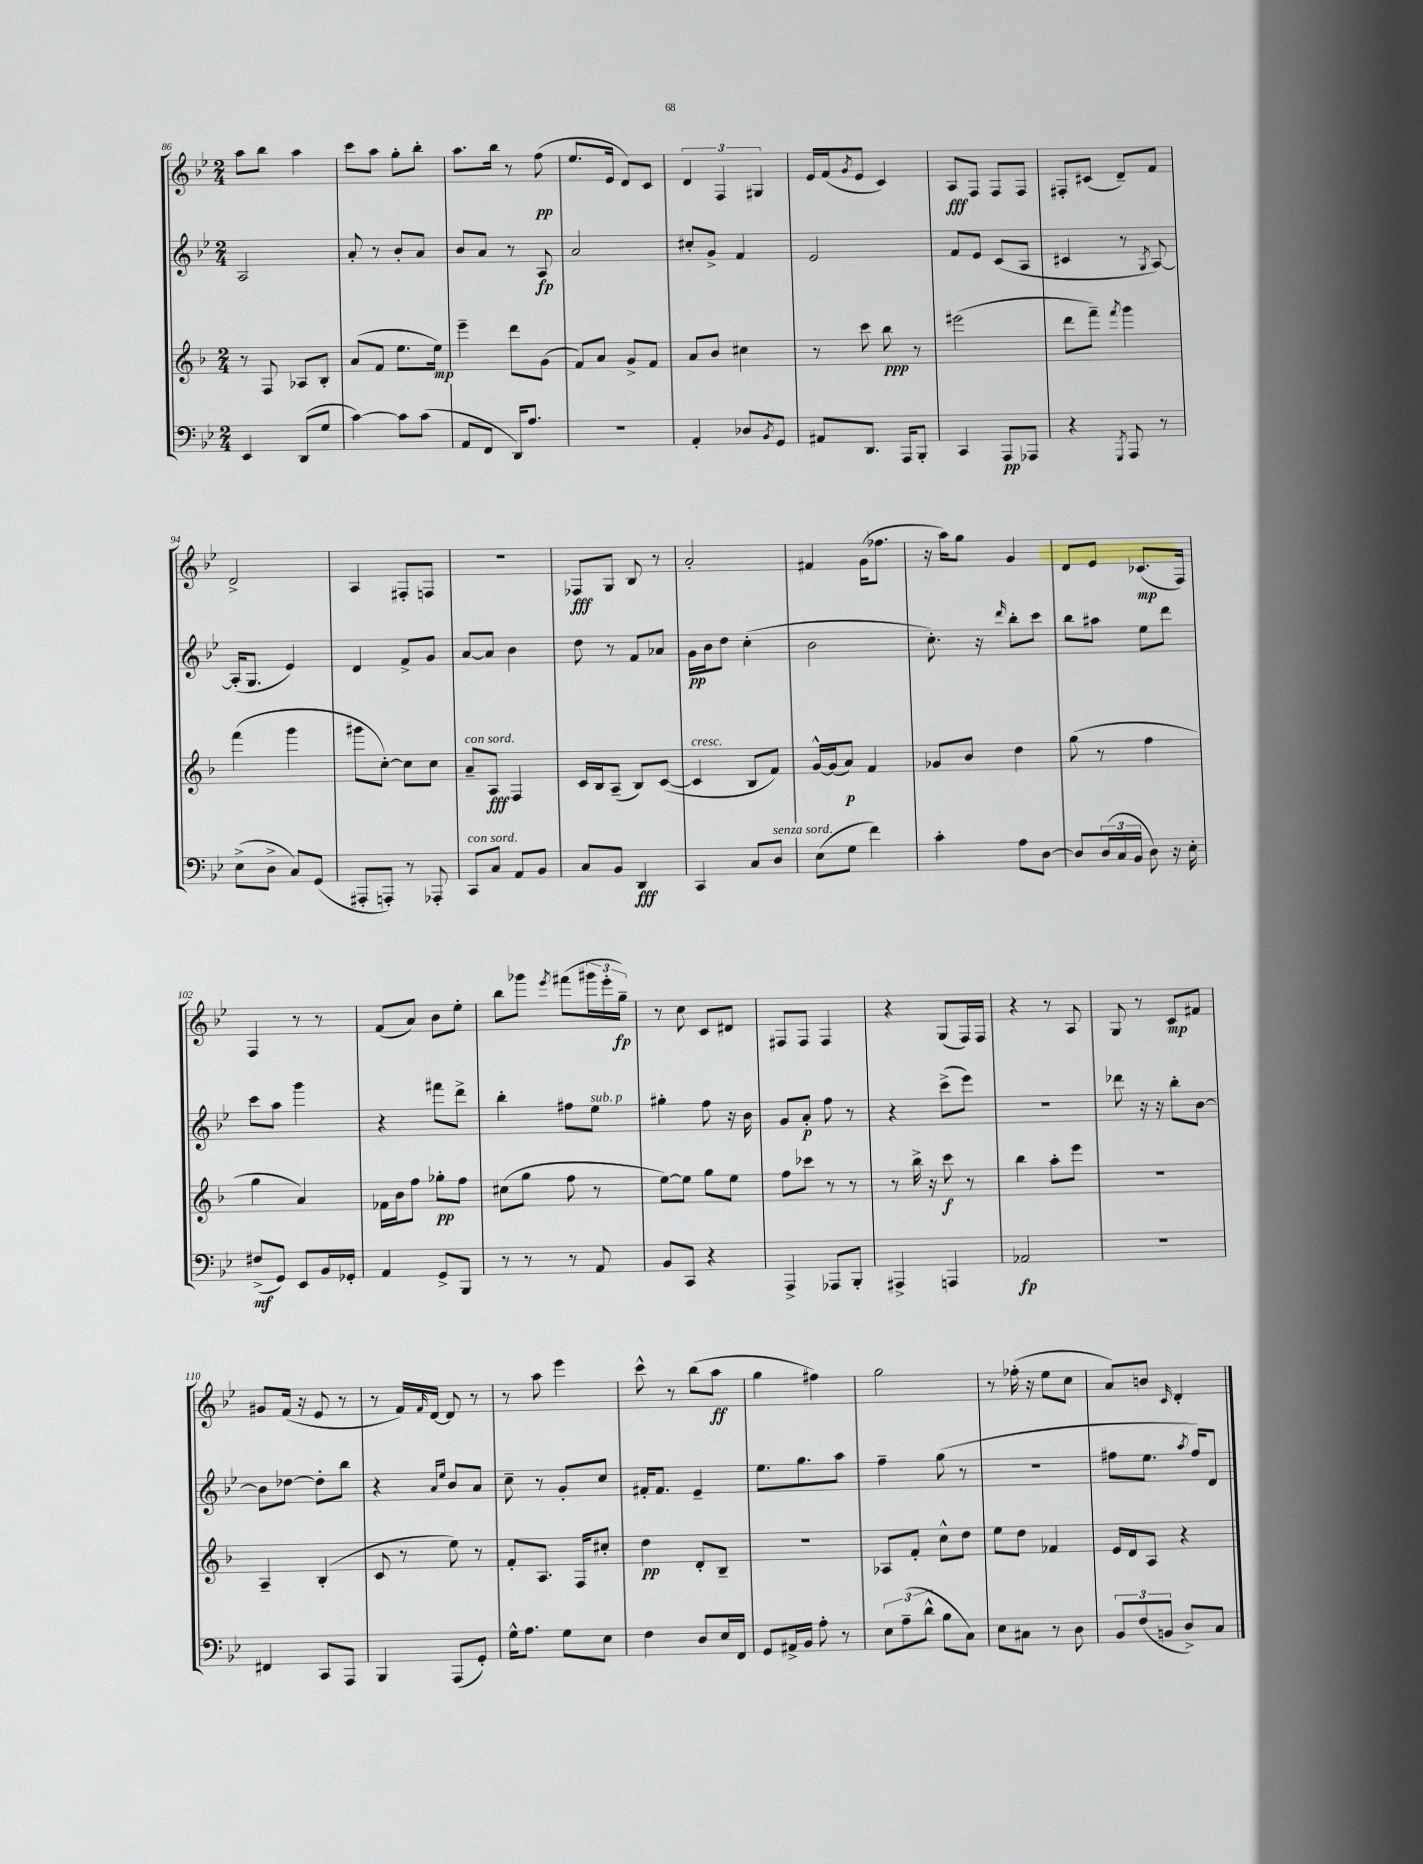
<<
\new StaffGroup <<
\new Staff = "s0" {
    \clef treble \key bes \major \numericTimeSignature \time 2/4
    a''8 bes''8 a''4 |
    c'''8 a''8 g''8-. bes''8-. |
    a''8. bes''16 r8 f''8\pp( |
    ees''8. ees'16 d'8) c'8 |
    \tuplet 3/2 { d'4 f4 gis4 } |
    ees'16 f'16( \acciaccatura { g'8 } ees'8 c'4) |
    a8\fff f8 f8 f8 |
    fis8-. cis'8( d'8--) f'8 |
    d'2-> |
    a4 fis8-. f8 |
    r2 |
    fes8\fff g8 bes8 r8 |
    a'2-. |
    fis'4 g'16( fes''8. |
    r16 a''16) g''8 g'4 |
    d'8 ees'8 ces'8.\mp( f16) |
    f4 r8 r8 |
    f'8( a'8) bes'8 ees''8-. |
    bes''8 ges'''8 \acciaccatura { ees'''8 } fis'''8( \tuplet 3/2 { gis'''16 ees'''16-. g''16--\fp) } |
    r8 c''8 c'8 dis'8 |
    fis8 fis8 fis4 |
    r4 g8( f16) f16 |
    r4 r8 a8 |
    g8 r8 c'8\mp fis'8 |
    gis'8 f'16( r16 ees'8 r8 |
    r8 f'16) \grace { f'16 } d'16~ d'8 r8 |
    r8 a''8 ees'''4 |
    c'''8-^ r8 bes''8( a''8\ff |
    g''4 fis''4) |
    g''2 |
    r8 fes''16-.( r16 ees''8 c''8 |
    a'8) b'8 \grace { c'16 } d'4-. \bar "|." |
}
\new Staff = "s1" {
    \clef treble \key bes \major \numericTimeSignature \time 2/4
    a2 |
    a'8-. r8 bes'8-. a'8 |
    bes'8 a'8 r8 a8\fp |
    a'2 |
    cis''8-. g'8-> f'4 |
    ees'2 |
    f'8 ees'8 c'8( a8 |
    cis'4 r8 \acciaccatura { g8 } a8~) |
    a16-.( g8. ees'4) |
    d'4 f'8-> g'8 |
    a'8~ a'8 bes'4 |
    d''8 r8 f'8 aes'8 |
    g'16\pp bes'16 d''8 c''4-.( |
    bes'2 |
    c''8.-.) r16 \grace { d'''16 } bes''8-. c'''8 |
    bes''8 ais''8 ees''8 d'''8 |
    c'''8 a''8 g'''4 |
    r4 fis'''8 d'''8-> |
    bes''4-. fis''8 ees''8^\markup { \italic "sub. p" } |
    gis''4-. f''8 r16 bes'16 |
    g'8 a'8-.\p f''8 r8 |
    r4 c'''8->( ees'''8) |
    R2 |
    des'''8 r16 r16 bes''8-. bes'8~ |
    bes'8 des''8~ des''8-. bes''8 |
    r4 \grace { a'16 ees''16 } bes'8 a'8 |
    c''8-- r8 g'8-. c''8 |
    fis'16-. fis'8. ees'4-- |
    ees''8. g''8. a''8 |
    f''4-- g''8( r8 |
    R2 |
    fis''8 ees''8. \acciaccatura { a''8 } fis''16) d'8 \bar "|." |
}
\new Staff = "s2" {
    \clef treble \key f \major \numericTimeSignature \time 2/4
    r8 f8 aes8 bes8-. |
    a'8( f'8 e''8. e''16\mp) |
    e'''4-- d'''8 g'8( |
    f'8) a'8 g'8-> f'8 |
    a'8 bes'8 cis''4 |
    r8 c'''8 bes''8\ppp r8 |
    eis'''2( |
    d'''8 f'''8--) \acciaccatura { f'''8 } g'''4 |
    f'''4( g'''4 |
    gis'''8 c''8~-.) c''8 c''8 |
    a'8--^\markup { \italic "con sord." } a8\fff f4 |
    c'16 bes16 a8--( bes8) c'8~( |
    c'4^\markup { \italic "cresc." } bes8 f'8) |
    g'16~-^ g'16( a'8\p) f'4 |
    ges'8 bes'8 d''4 |
    g''8( r8 f''4 |
    g''4 a'4) |
    fes'16 bes'16 f''8 ges''8-.\pp f''8 |
    cis''8( g''8 f''8 r8 |
    e''8~) e''8 g''8 e''8 |
    f''8 ces'''8 r8 r8 |
    r8 bes''16-> r16 c'''8\f r8 |
    bes''4 a''8-. e'''8 |
    r2 |
    a4-- bes4-.( |
    c'8 r8 e''8) r8 |
    f'8-. a8. f16 cis''8-. |
    d''4\pp d'8-. bes8-- |
    r2 |
    aes8 f'8-. c''8-^ d''8 |
    e''8 d''8 fes'4 |
    e'16 d'16 a8 r4 \bar "|." |
}
\new Staff = "s3" {
    \clef bass \key bes \major \numericTimeSignature \time 2/4
    ees,4 d,8( g8 |
    c'4~) c'8 c'8( |
    a,8 f,8 d,16) a8. |
    r2 |
    a,4-. des8 \acciaccatura { bes,8 } g,8 |
    ais,8 d,8. a,,16 bes,,8-. |
    c,4 a,,8\pp aes,,8 |
    r4 \acciaccatura { g,,8 } a,,8 r8 |
    ees8->( d8-> c8) g,8( |
    ais,,8-. a,,8-.) r8 aes,,8-. |
    c,8^\markup { \italic "con sord." } c8 a,8 bes,8 |
    c8 bes,8 d,4\fff |
    c,4 c8 d8^\markup { \italic "senza sord." } |
    ees8( g8 f'4) |
    c'4-. a8 d8~ |
    d8 \tuplet 3/2 { d16( c16 bes,16 } d8) r16 ees16-. |
    fis8->\mf( g,8) ees,8 bes,16 ges,16-. |
    a,4 g,8-> bes,,8 |
    r8 r8 r8 a,8 |
    bes,8 c,8 r4 |
    a,,4-> aes,,8 bes,,8-. |
    ais,,4-> a,,4 |
    aes,2\fp |
    r2 |
    fis,4 c,8 a,,8 |
    bes,,4 a,,8( g,8-.) |
    g16-^ a8. g8 ees8 |
    f4 d8 ees16 f,16 |
    g,8 ais,16-> bes,16 a8-. r8 |
    \tuplet 3/2 { ees8 a8--( d'8-^ } bes8 c8) |
    ees8 cis8 r8 d8 |
    \tuplet 3/2 { bes,8 f8( b,8 } d8->) c8 \bar "|." |
}
>>
>>
\layout { \context { \Score currentBarNumber = #86 } }
